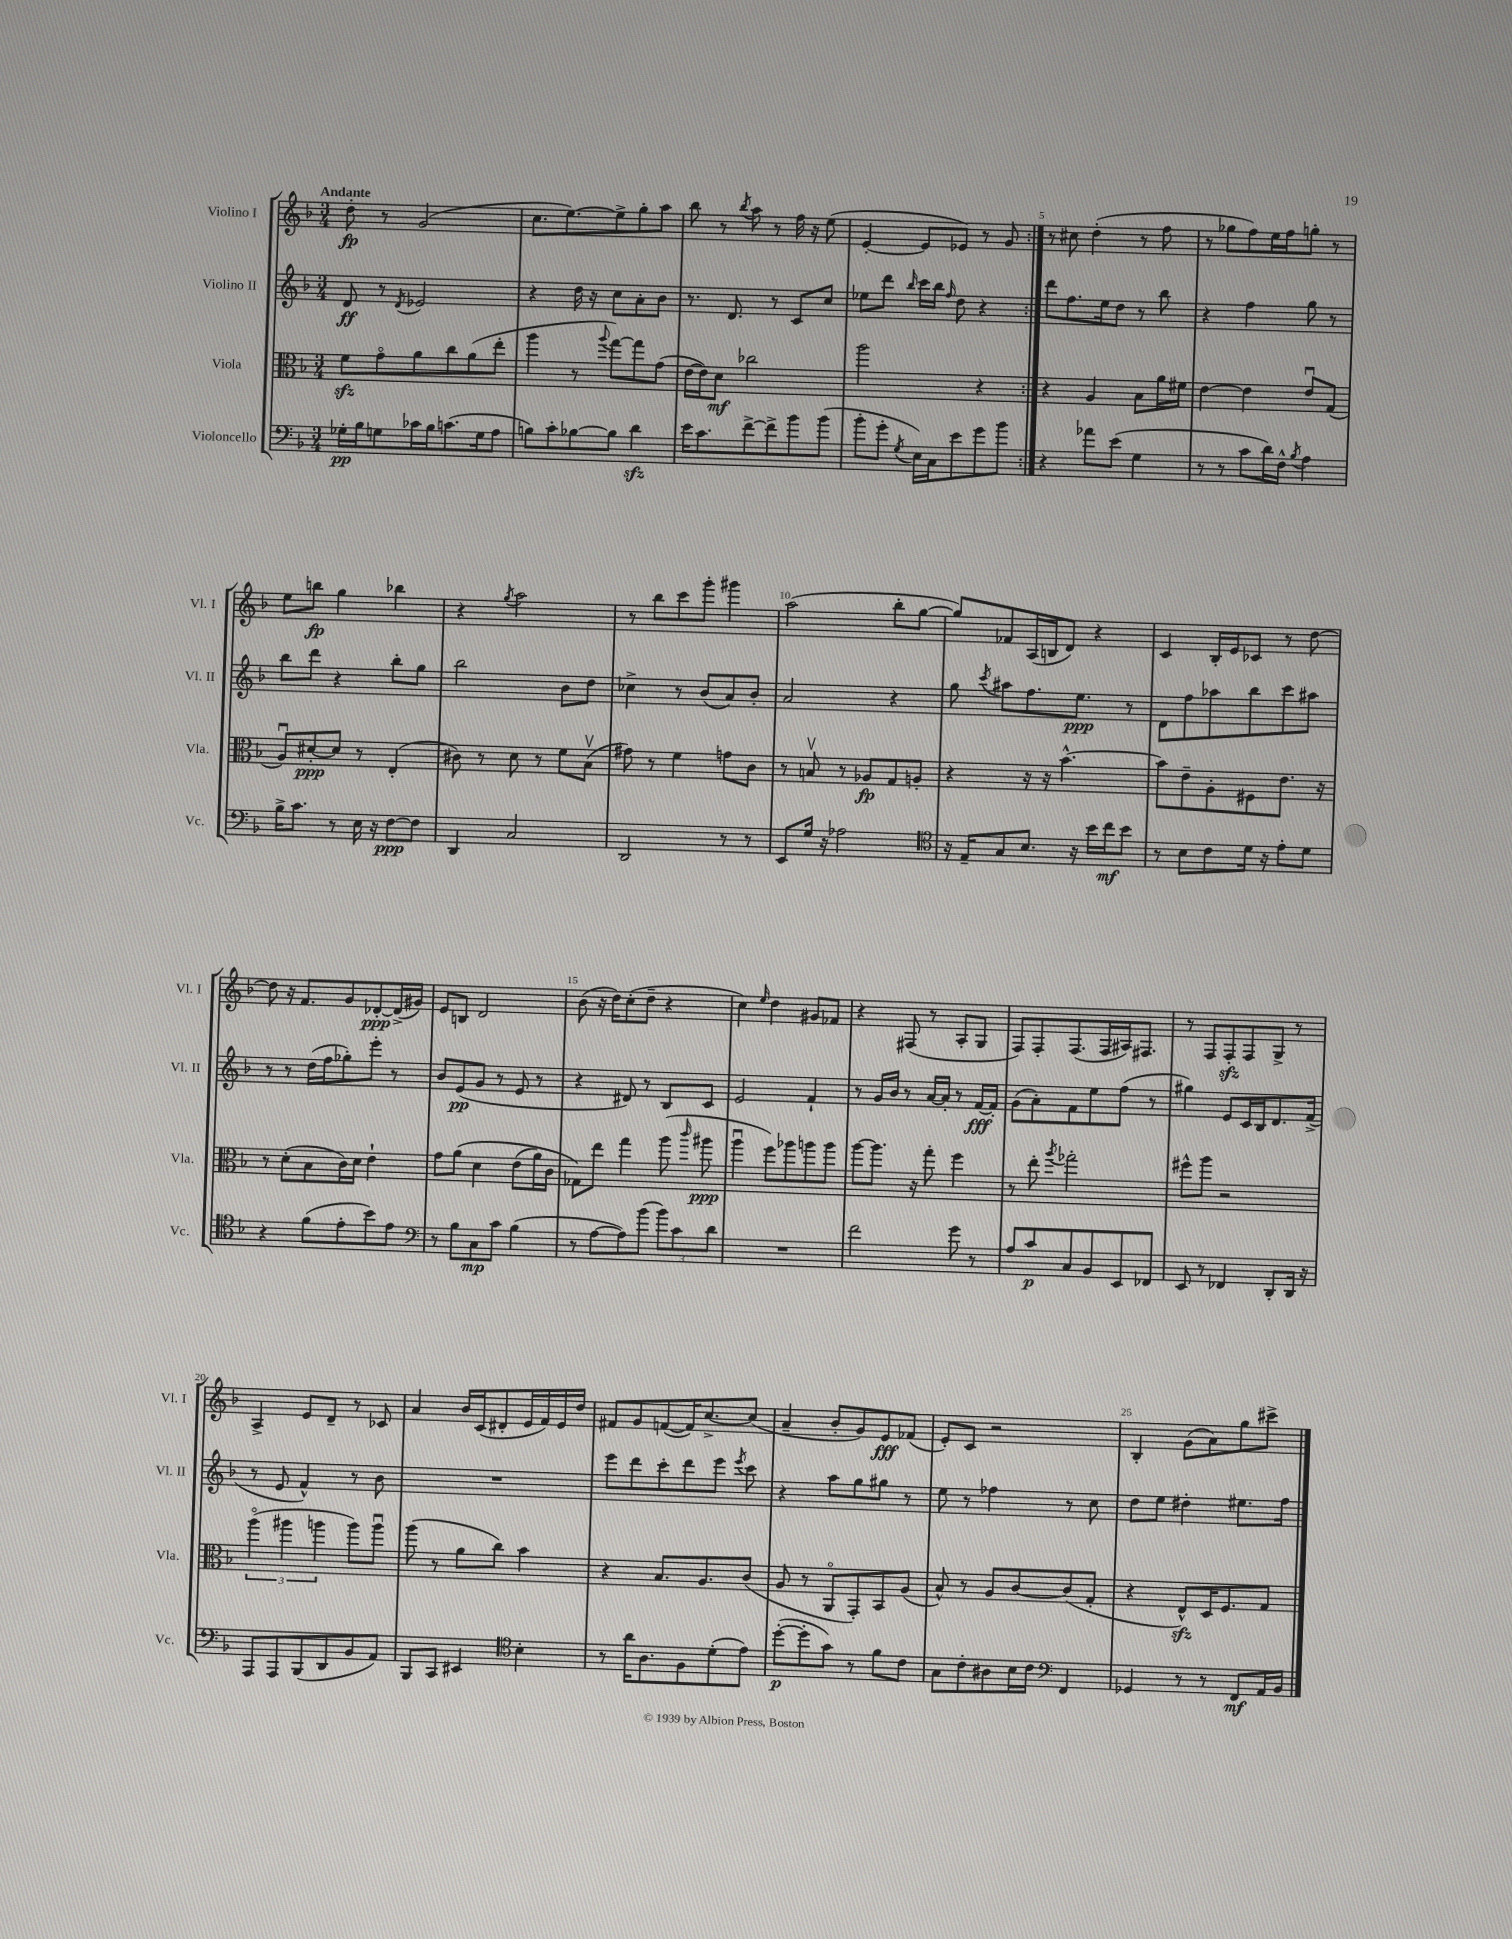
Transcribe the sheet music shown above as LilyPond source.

<<
\new StaffGroup <<
\new Staff = "s0" \with { instrumentName = "Violino I" shortInstrumentName = "Vl. I" } {
    \clef treble \key f \major \numericTimeSignature \time 3/4 \tempo "Andante"
    \autoBeamOff \repeat volta 2 { d''8-.\fp r8 g'2( |
    c''8.[ e''8.~) e''8-> g''8-. a''8] |
    bes''8 r8 \acciaccatura { bes''8 } a''8 r8 f''16 r16 e''8( |
    e'4~-. e'8[ ees'8]) r8 g'8 | }
    r8 cis''8 d''4-.( r8 f''8 |
    r8 ges''8[ f''8) e''16 f''16 g''8]-. r8 |
    e''8[ b''8]\fp g''4 bes''4 |
    r4 \acciaccatura { g''8 } a''2 |
    r8 bes''8[ c'''8 g'''8]-. gis'''4 |
    a''2( bes''8[-. g''8]~ |
    g''8[) fes'8 a16( b16 d'8]) r4 |
    c'4 bes16[-. e'16 ces'8] r8 d''8~ |
    d''8 r16 f'8.[ g'8 des'8~-.\ppp des'16->( gis'16]) |
    e'8[ b8] d'2 |
    bes'8( r16 d''16[) c''8-.( d''8]-- r4 |
    c''4) \grace { e''16 } d''4 gis'8[ fes'8] |
    r4 fis8( r8 a8[-. g8] |
    f8[) f8-. f8.( f16 ais16) fis8.] |
    r8 f8[ f8-.\sfz f8 g8]-> r8 |
    a4-> e'8[ d'8]-- r8 ces'8 |
    a'4 bes'16[ c'16( dis'8-. e'16 f'16) e'16 d''16] |
    fis'8[ g'8 f'8~( f'16) c''8.~-> c''8]( |
    a'4-- bes'8[-. g'8) e'8\fff fes'8]( |
    e'8[-.) c'8] r2 |
    bes4-. g'8[( a'8) g''8 cis'''8]-> \bar "|." |
}
\new Staff = "s1" \with { instrumentName = "Violino II" shortInstrumentName = "Vl. II" } {
    \clef treble \key f \major \numericTimeSignature \time 3/4
    \autoBeamOff \repeat volta 2 { d'8\ff r8 \acciaccatura { d'8 } ees'2 |
    r4 d''16 r16 c''8[ a'8-. bes'8] |
    r8. d'8. r8 c'8[ c''8] |
    ees''8[ d'''8] \grace { bes''16 } c'''16[ bes''16] \grace { f''16 } d''8 r4 | }
    d'''8[ f''8. e''16 d''8] r8 bes''8 |
    r4 f''4 g''8 r8 |
    bes''8[ d'''8] r4 bes''8[-. g''8] |
    bes''2 bes'8[ d''8] |
    ces''4-> r8 bes'8[( a'8) bes'8]-. |
    a'2 r4 |
    g''8 \acciaccatura { c'''8 } ais''8[ f''8. e''8.]\ppp r8 |
    d'8[ f''8 aes''8 bes''8 c'''8 ais''8] |
    r8 r8 d''16[( f''16 ges''8-.) e'''8]-. r8 |
    bes'8[ e'8\pp( g'8] r8 e'8 r8 |
    r4 dis'8) r8 bes8[ c'8] |
    e'2 f'4-! |
    r8 g'16[ bes'16] r8 a'16[~ a'16]-. r8 f'16[~\fff f'16]-. |
    g'8[( a'8-.) f'8 e''8 f''8]( r8 |
    gis''4) e'8[ c'16 bes16 d'8. f'16]->( |
    r8 e'8 f'4-^) r8 bes'8 |
    R2. |
    e'''8[ d'''8 c'''8-. d'''8 e'''8] \acciaccatura { e'''8 } c'''8 |
    r4 a''8[ g''8 gis''8] r8 |
    e''8 r8 fes''4 r8 c''8 |
    d''8[ e''8] dis''4-. eis''8.[ f''16] \bar "|." |
}
\new Staff = "s2" \with { instrumentName = "Viola" shortInstrumentName = "Vla." } {
    \clef alto \key f \major \numericTimeSignature \time 3/4
    \autoBeamOff \repeat volta 2 { f'8[\sfz g'8\flageolet a'8 c''8 a'8( e''8]-. |
    a''4 r8 \appoggiatura { a''8 } g''8[~) g''8 g'8]( |
    e'16[~ e'16) d'8]\mf ces''2 |
    a''2 r4 | }
    r4 a4 bes8[ a'16 fis'16] |
    e'4~ e'4 e'8[\downbow g8]( |
    a8[\downbow) dis'8~-.\ppp dis'8] r8 e4-.( |
    cis'8) r8 d'8 r8 f'8[ bes8]\upbow( |
    gis'8) r8 f'4 g'8[ c'8] |
    r8 b8\upbow r8 aes8[\fp g8 a8]-. |
    r4 r16 r16 bes'4.~-^ |
    bes'8[ e'8-- a8-. fis8 e'8.] r16 |
    r8 d'8[-.( bes8 c'16) d'16] e'4-! |
    g'8[ a'8]\( d'4 e'8[( a'16) c'16] |
    ges8[\) e''8] g''4 a''8( \grace { c'''16 } ais''8\ppp |
    a''4\downbow f''8[) aes''8 a''8 a''8] |
    a''8[~ a''8.] r16 g''8-. f''4 |
    r8 e''8-. \acciaccatura { a''8 } ges''2-. |
    fis''8[-^ a''8] r2 |
    \tuplet 3/2 { a''4\flageolet( ais''4 a''4 } a''8[) a''8]\downbow |
    a''8( r8 a'8[ c''8]) bes'4 |
    r4 bes8.[ a8. c'8]( |
    a8 r8 a,8[\flageolet g,8-.) bes,8 a8]( |
    bes8-^) r8 a8[ c'8~ c'8( g8]-. |
    r4 e8[-^\sfz) d16 f8. g8] \bar "|." |
}
\new Staff = "s3" \with { instrumentName = "Violoncello" shortInstrumentName = "Vc." } {
    \clef bass \key f \major \numericTimeSignature \time 3/4
    \autoBeamOff \repeat volta 2 { ges16[-.\pp bes16 g8 ces'16 bes16 c'8.( g16 a8] |
    b8[) c'8-. bes8~ bes8] d'4\sfz |
    e'16[ c'8. f'8~-> f'8-> bes'8 bes'8]( |
    bes'8[-. g'8]-. \acciaccatura { g8 } e16[) c16 e'8 g'8 bes'8] | }
    r4 aes'8[ e'8]( g4 |
    r8 r8 c'8[ d'16) f16]-^ \acciaccatura { bes8 } a4 |
    bes16[-> c'8.] r8 e16 r16 f8[~\ppp f8] |
    d,4 c2 |
    d,2 r8 r8 |
    e,8[ g16] r16 aes2 |
    \clef tenor r16 e16[-- g8 bes8.] r16 bes'16[ c''16\mf bes'8] |
    r8 bes8[ c'8 d'16] r16 e'8[-. d'8] |
    r4 f'8[( e'8-. bes'8) e'8] |
    \clef bass r8 bes8[ c8\mp c'8] bes4( |
    r8 a8[~ a8) bes'8]( \tuplet 3/2 { bes'8[) c'8 d'8] } |
    R2. |
    f'2 g'8 r8 |
    a8[ c'8\p c8 bes,8 e,8 fes,8] |
    e,8 r8 fes,4 d,8[-. d,16] r16 |
    a,,8[ a,,8 bes,,8( d,8 bes,8 a,8]) |
    bes,,8[ c,8] eis,4 \clef tenor bes4-. |
    r8 a'16[ a8. f8 d'8-.( e'8]) |
    d''8[~-.\p( d''8-. g'8]) r8 f'8[ c'8] |
    g8[ c'8-. ais8 bes16 c'16] \clef bass f,4 |
    ges,4 r8 r8 f,8[\mf a,16 bes,16] \bar "|." |
}
>>
>>
\layout { \context { \Score \override BarNumber.break-visibility = ##(#f #t #t) barNumberVisibility = #(every-nth-bar-number-visible 5) } }
